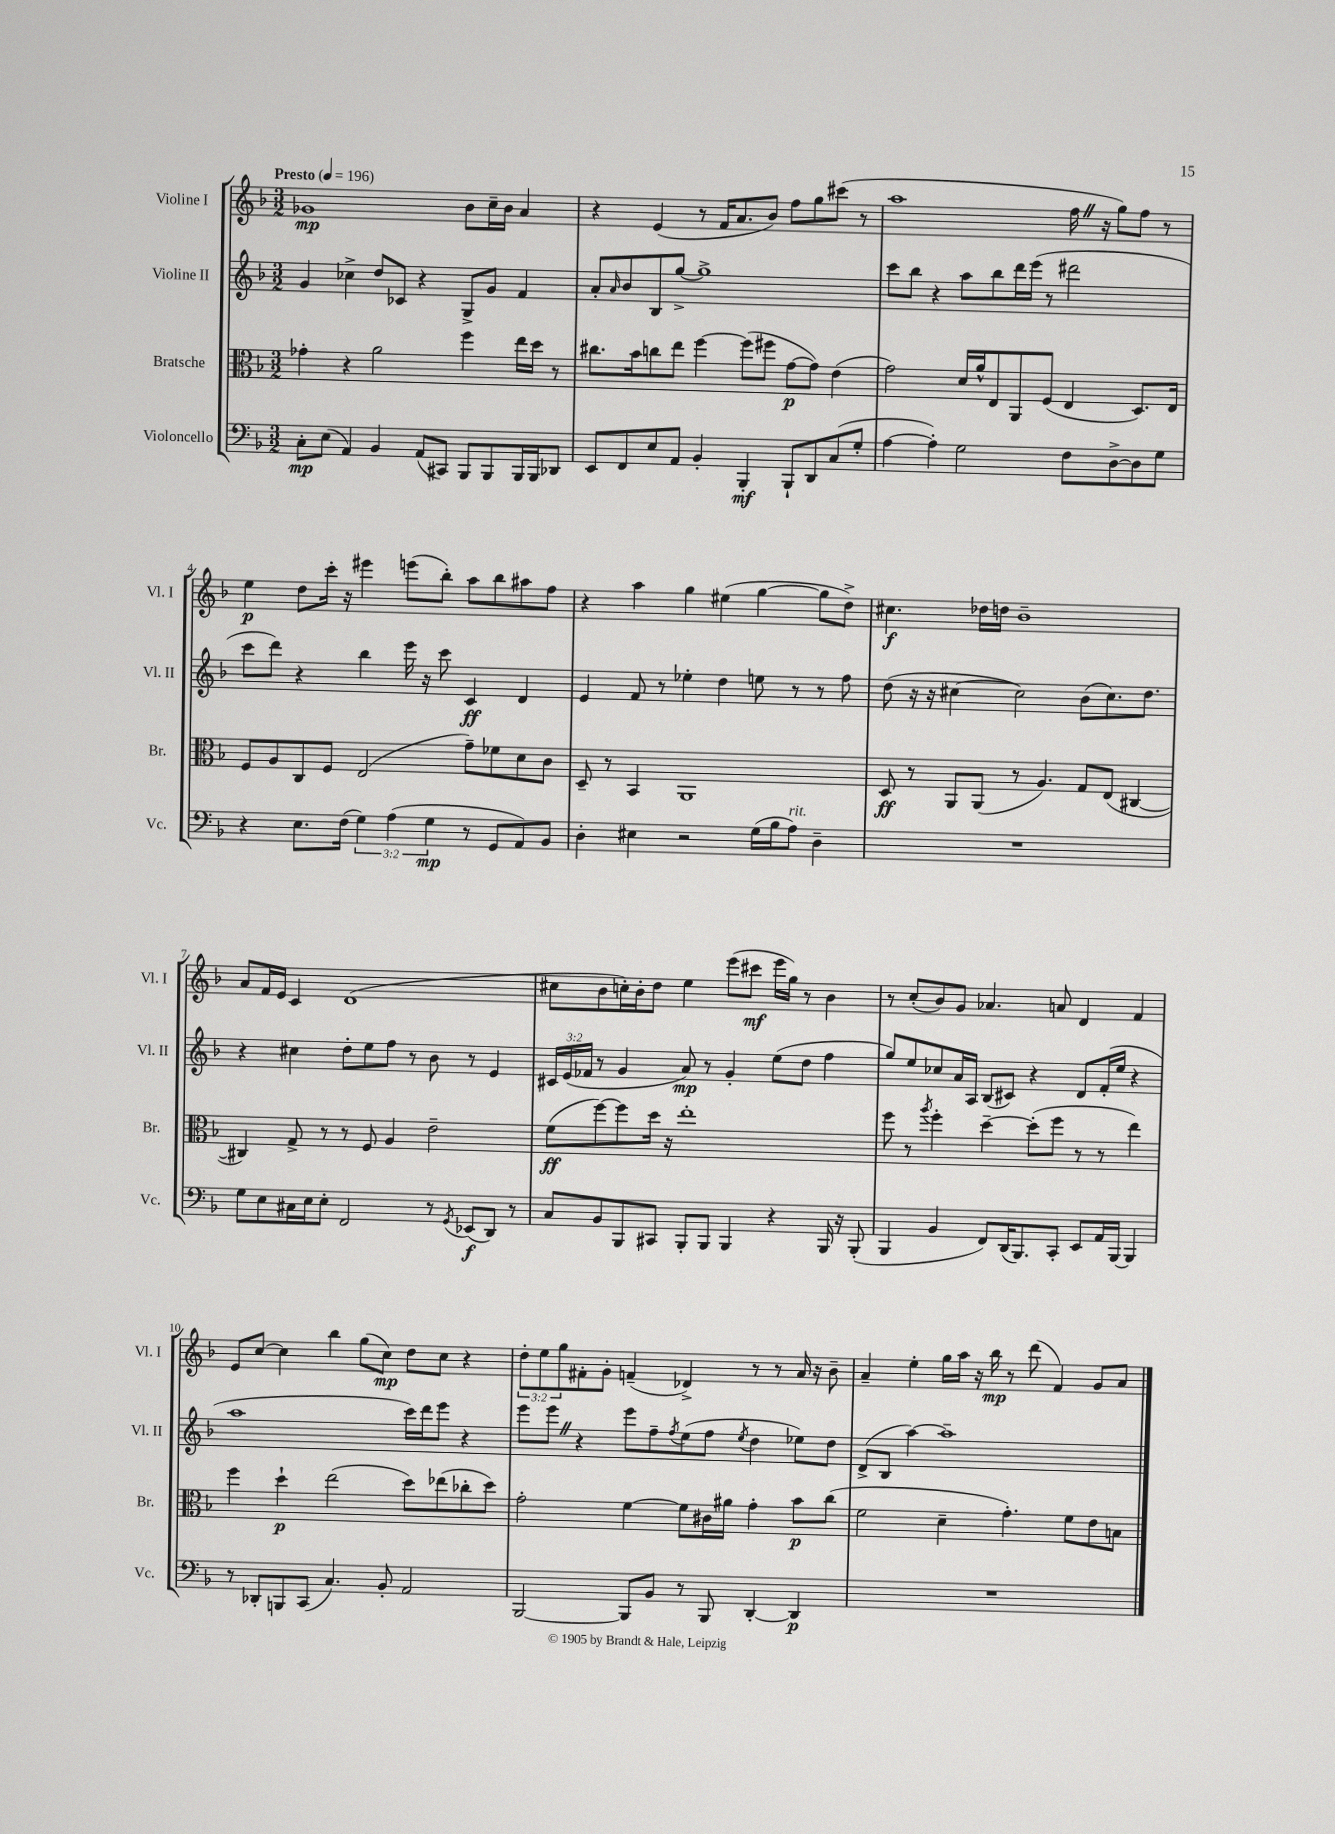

**kern	**dynam	**kern	**dynam	**kern	**dynam	**kern	**dynam
*part4	*part4	*part3	*part3	*part2	*part2	*part1	*part1
*staff4	*staff4	*staff3	*staff3	*staff2	*staff2	*staff1	*staff1
*I"Violoncello	*	*I"Bratsche	*	*I"Violine II	*	*I"Violine I	*
*I'Vc.	*	*I'Br.	*	*I'Vl. II	*	*I'Vl. I	*
*clefF4	*	*clefC3	*	*clefG2	*	*clefG2	*
*k[b-]	*	*k[b-]	*	*k[b-]	*	*k[b-]	*
*M3/2	*	*M3/2	*	*M3/2	*	*M3/2	*
*MM196	*	*MM196	*	*MM196	*	*MM196	*
=1	=1	=1	=1	=1	=1	=1	=1
!	!	!	!	!	!	!LO:TX:a:B:t=Presto	!
8C'\L	mp	4g-X'\	.	4g/	.	1g-X	mp
(8E\J	.	.	.	.	.	.	.
4AA/)	.	4r	.	4cc-X^\	.	.	.
4BB-/	.	2a\	.	8dd/L	.	.	.
.	.	.	.	8c-X/J	.	.	.
(8AA/L	.	.	.	4r	.	.	.
8CC#X/J)	.	.	.	.	.	.	.
8BBB-/L	.	4ff\	.	8G^/L	.	8b-\L	.
8BBB-/	.	.	.	8g/J	.	16cc~\L	.
.	.	.	.	.	.	16b-\JJ	.
16BBB-/L	.	16ee\LL	.	4f/	.	4a/	.
16BBB-/J	.	16dd\JJ	.	.	.	.	.
8DD-X/J	.	8r	.	.	.	.	.
=2	=2	=2	=2	=2	=2	=2	=2
8EE/L	.	8.cc#X\L	.	8a'/L	.	4r	.
.	.	.	.	16qqa/	.	.	.
8FF/	.	.	.	8b-/	.	.	.
.	.	16b-\k	.	.	.	.	.
8E/	.	8ccn\	.	8B-/	.	(4e/	.
8AA/J	.	8ee\J	.	[8gg^/J	.	.	.
4BB-'/	.	[4ff\	.	1gg^]	.	8r	.
.	.	.	.	.	.	16f/KL	.
.	.	.	.	.	.	8.a/	.
4BBB-'/	mf	(8ff\L]	.	.	.	.	.
.	.	8ff#X\J	.	.	.	8b-/J)	.
8BBB-`/L	.	[8g\L	p	.	.	8ff\L	.
8DD/	.	8g\J])	.	.	.	8gg\	.
(8C/	.	(4e\	.	.	.	(8ccc#X\J	.
8G'/J	.	.	.	.	.	8r	.
=3	=3	=3	=3	=3	=3	=3	=3
[4A\	.	2g\)	.	8ccc\L	.	1aa	.
.	.	.	.	8bb-\J	.	.	.
4A'\])	.	.	.	4r	.	.	.
2G\	.	16d/LL	.	8aa\L	.	.	.
.	.	16a^^/J	.	.	.	.	.
.	.	8E/	.	8bb-\	.	.	.
.	.	8AA/	.	16ddd\L	.	.	.
.	.	.	.	(16eee\JJ	.	.	.
.	.	(8F/J	.	8r	.	.	.
8F\L	.	4E/	.	2ddd#X\	.	16ffZ\	.
.	.	.	.	.	.	16r	.
[8D^\	.	.	.	.	.	8gg\L)	.
8D\]	.	8.D/L)	.	.	.	8ff\J	.
8G\J	.	.	.	.	.	8r	.
.	.	16E/Jk	.	.	.	.	.
!!LO:LB:g=z
=4	=4	=4	=4	=4	=4	=4	=4
4r	.	8F/L	.	8ccc\L	.	4ee\	p
.	.	8A/	.	8ddd\J)	.	.	.
8.E\L	.	8C/	.	4r	.	8dd\L	.
.	.	8F/J	.	.	.	16ccc'\Jk	.
(16F\Jk	.	.	.	.	.	16r	.
6G\)	.	(2E/	.	4bb-\	.	4eee#X\	.
(6A\	.	.	.	.	.	.	.
.	.	.	.	16eee\	.	(8eeen\L	.
.	.	.	.	16r	.	.	.
6G\	mp	.	.	.	.	.	.
.	.	.	.	8ccc\	.	8bb-'\J)	.
8r	.	8g~\L)	.	4c/	ff	8aa\L	.
8GG/L	.	8f-X\	.	.	.	8bb-\	.
8AA/)	.	8d\	.	4d/	.	8aa#X\	.
8BB-/J	.	8c\J	.	.	.	8ff\J	.
=5	=5	=5	=5	=5	=5	=5	=5
4D'\	.	8D~/	.	4e/	.	4r	.
.	.	8r	.	.	.	.	.
4E#X\	.	4BB-/	.	8f/	.	4aa\	.
.	.	.	.	8r	.	.	.
2r	.	1AA	.	4ee-X'\	.	4gg\	.
.	.	.	.	4dd\	.	(4ee#X\	.
(16G\LL	.	.	.	8een\	.	[4gg\	.
16B-\J	.	.	.	.	.	.	.
!LO:TX:a:i:t=rit.	!	!	!	!	!	!	!
8A\J)	.	.	.	8r	.	.	.
4D~\	.	.	.	8r	.	8gg\L]	.
.	.	.	.	8ff\	.	8dd^\J)	.
=6	=6	=6	=6	=6	=6	=6	=6
1.r	.	8D/	ff	(8dd\	.	4.cc#X\	f
.	.	8r	.	16r	.	.	.
.	.	.	.	16r	.	.	.
.	.	8AA/L	.	[4cc#X\	.	.	.
.	.	(8AA/J	.	.	.	16dd-X\LL	.
.	.	.	.	.	.	16ddn\JJ	.
.	.	8r	.	2cc#\])	.	1b-~	.
.	.	4.A/)	.	.	.	.	.
.	.	8G/L	.	(8b-\L	.	.	.
.	.	(8E/J	.	8.cc#\)	.	.	.
.	.	[4C#X/	.	.	.	.	.
.	.	.	.	8.dd\J	.	.	.
!!LO:LB:g=z
=7	=7	=7	=7	=7	=7	=7	=7
8G\L	.	4C#X/])	.	4r	.	8a/L	.
8E\	.	.	.	.	.	16f/L	.
.	.	.	.	.	.	16e/JJ	.
16C#X\L	.	8G^/	.	4cc#X\	.	4c/	.
16E\J	.	.	.	.	.	.	.
8E'\J	.	8r	.	.	.	.	.
2FF/	.	8r	.	8dd'\L	.	(1d	.
.	.	8F/	.	8ee\	.	.	.
.	.	4A/	.	8ff\J	.	.	.
.	.	.	.	8r	.	.	.
8r	.	2e~\	.	8b-\	.	.	.
8qGG/	.	.	.	.	.	.	.
(8EE-X/L	f	.	.	8r	.	.	.
8DD/J)	.	.	.	4e/	.	.	.
8r	.	.	.	.	.	.	.
=8	=8	=8	=8	=8	=8	=8	=8
8C/L	.	(8f\L	ff	24c#X/LL	.	8cc#X\L	.
.	.	.	.	(24e/	.	.	.
.	.	.	.	24f-X/JJ	.	.	.
8BB-/	.	[8ff\)	.	8r	.	8b-\	.
8BBB-/	.	8ff\]	.	4g/	.	16ccn'\L)	.
.	.	.	.	.	.	16b-'\J	.
8CC#X/J	.	16dd\Jk	.	.	.	8dd\J	.
.	.	16r	.	.	.	.	.
8BBB-'/L	.	1ee'	.	8a/)	mp	4ee\	.
8BBB-/J	.	.	.	8r	.	.	.
4BBB-/	.	.	.	4g'/	.	(8eee\L	.
.	.	.	.	.	.	8ccc#X\J	mf
4r	.	.	.	(8ee\L	.	16eee\LL	.
.	.	.	.	.	.	16gg\JJ)	.
.	.	.	.	8dd\J	.	8r	.
16BBB-/	.	.	.	4ff\	.	4b-\	.
16r	.	.	.	.	.	.	.
(8BBB-'/	.	.	.	.	.	.	.
=9	=9	=9	=9	=9	=9	=9	=9
4BBB-/	.	8ff\	.	8gg/L)	.	8r	.
.	.	8r	.	8ee/	.	(8cc'/L	.
.	.	8qaa/	.	.	.	.	.
4BB-/	.	4ff'\	.	8cc-X/	.	8b-/)	.
.	.	.	.	16a/L	.	8g/J	.
.	.	.	.	16A/JJ	.	.	.
8FF/L)	.	[4dd~\	.	(8B-/L	.	4.a-X/	.
(16DD/K	.	.	.	8c#X/J)	.	.	.
8.BBB-/)	.	.	.	.	.	.	.
.	.	(8dd'\L]	.	4r	.	.	.
8CC'/J	.	8ff\J	.	.	.	8an/	.
8EE/L	.	8r	.	8d/L	.	4d/	.
16AA/L	.	8r	.	(16f'/L	.	.	.
[16BBB-/JJ	.	.	.	16ee/JJ	.	.	.
4BBB-/]	.	4ee\)	.	4r	.	4f/	.
!!LO:LB:g=z
=10	=10	=10	=10	=10	=10	=10	=10
8r	.	4ff\	.	1aa	.	8e/L	.
8DD-X'/L	.	.	.	.	.	[8cc/J	.
8BBBn/	.	4dd`\	p	.	.	4cc\]	.
(8CC/J	.	.	.	.	.	.	.
4.C/)	.	(2ee\	.	.	.	4bb-\	.
.	.	.	.	.	.	(8gg\L	.
8BB-'/	.	.	.	.	.	8cc\J)	mp
2AA/	.	8dd\L)	.	16ccc\LL)	.	8dd\L	.
.	.	.	.	16ddd\J	.	.	.
.	.	(8ee-X\	.	8eee\J	.	8cc\J	.
.	.	8cc-X'\	.	4r	.	4r	.
.	.	8dd\J)	.	.	.	.	.
=11	=11	=11	=11	=11	=11	=11	=11
[2BBB-/	.	2g'\	.	8eee\L	.	12dd'\L	.
.	.	.	.	.	.	12ee\	.
.	.	.	.	8eeeZ\J	.	.	.
.	.	.	.	.	.	12gg\	.
.	.	.	.	4r	.	8f#X'\	.
.	.	.	.	.	.	8g'\J	.
8BBB-/L]	.	[4f\	.	8eee\L	.	(4fn~/	.
8BB-/J	.	.	.	8ff~\	.	.	.
.	.	.	.	8qff/	.	.	.
8r	.	8f\L]	.	(8ee\	.	4d-X^/)	.
8BBB-/	.	16c#X\L	.	8ff\J	.	.	.
.	.	16a#X\JJ	.	.	.	.	.
.	.	.	.	8qee/	.	.	.
[4DD'/	.	4g'\	.	4dd\	.	8r	.
.	.	.	.	.	.	8r	.
4DD/]	p	8b-\L	p	8ee-X\L)	.	16a/	.
.	.	.	.	.	.	16r	.
.	.	(8cc\J	.	8dd\J	.	8b-~\	.
=12	=12	=12	=12	=12	=12	=12	=12
1.r	.	2f\	.	(8d^/L	.	4a~/	.
.	.	.	.	8B-/J	.	.	.
.	.	.	.	[4aa\)	.	4ee'\	.
.	.	4d~\	.	1aa~]	.	16gg\LL	.
.	.	.	.	.	.	16aa\JJ	.
.	.	.	.	.	.	16r	.
.	.	.	.	.	.	16bb-\	mp
.	.	4.g'\)	.	.	.	8r	.
.	.	.	.	.	.	(8ddd\	.
.	.	.	.	.	.	4f/)	.
.	.	8f\L	.	.	.	.	.
.	.	8e\	.	.	.	8g/L	.
.	.	8Bn\J	.	.	.	8a/J	.
==	==	==	==	==	==	==	==
*-	*-	*-	*-	*-	*-	*-	*-
